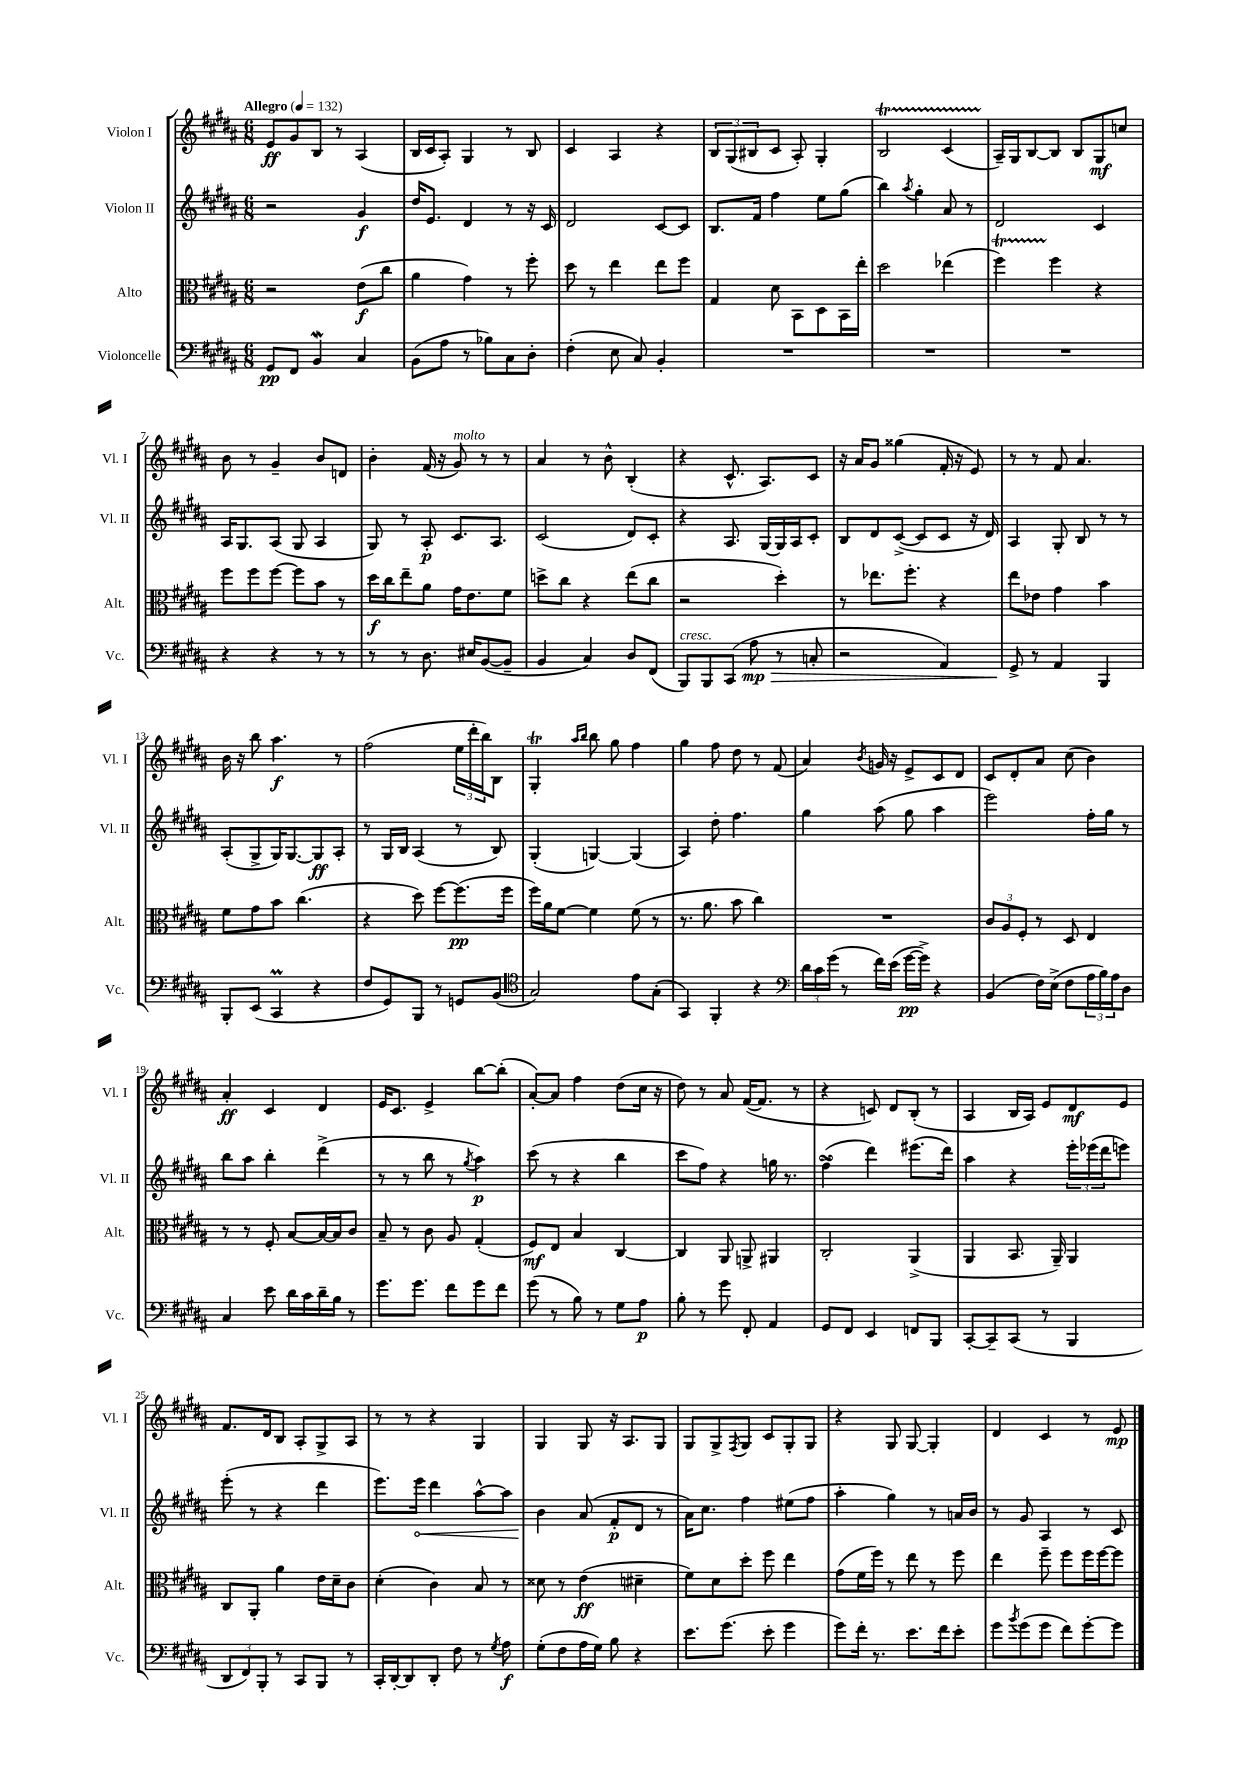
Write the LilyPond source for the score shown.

<<
\new StaffGroup <<
\new Staff = "s0" \with { instrumentName = "Violon I" shortInstrumentName = "Vl. I" } {
    \clef treble \key b \major \numericTimeSignature \time 6/8 \tempo "Allegro" 4 = 132
    e'8\ff gis'8 b8 r8 ais4( |
    b16 cis'16 ais8-.) gis4 r8 b8 |
    cis'4 ais4 r4 |
    \tuplet 3/2 { b8 gis8( bis8 } cis'8 ais8-.) gis4-. |
    b2\startTrillSpan cis'4( |
    ais16--\stopTrillSpan) gis16 b8~ b8 b8 gis8\mf c''8 |
    b'8 r8 gis'4-- b'8 d'8 |
    b'4-. fis'16( r16 gis'8^\markup { \italic "molto" }) r8 r8 |
    ais'4 r8 b'8-^ b4-.( |
    r4 cis'8.-^ ais8.) cis'8 |
    r16 ais'16 gis'8 gisis''4( fis'16-. r16 e'8) |
    r8 r8 fis'8 ais'4. |
    b'16 r16 b''8 ais''4.\f r8 |
    fis''2( \tuplet 3/2 { e''16 dis'''16-. b''16) } b8 |
    gis4-.\trill \grace { ais''16 b''16 } b''8 gis''8 fis''4 |
    gis''4 fis''8 dis''8 r8 fis'8( |
    ais'4) \acciaccatura { b'8 } g'16 r16 e'8-> cis'8 dis'8 |
    cis'8 dis'8-. ais'8 cis''8( b'4) |
    ais'4-.\ff cis'4 dis'4 |
    e'16 cis'8. e'4-> b''8~ b''8-.( |
    ais'8~-.) ais'8 fis''4 dis''8( cis''16 r16 |
    dis''8) r8 ais'8 fis'16~( fis'8. r8 |
    r4 c'8) dis'8 b8-.( r8 |
    ais4 b16 ais16) e'8 dis'8\mf e'8 |
    fis'8. dis'16 b8 ais8-. gis8-> ais8 |
    r8 r8 r4 gis4 |
    gis4 gis8 r16 ais8. gis8 |
    gis8 gis8-> \acciaccatura { fis8 } gis8 cis'8 gis8-. gis8 |
    r4 gis8 gis8~ gis4-. |
    dis'4 cis'4 r8 e'8\mp \bar "|." |
}
\new Staff = "s1" \with { instrumentName = "Violon II" shortInstrumentName = "Vl. II" } {
    \clef treble \key b \major \numericTimeSignature \time 6/8
    r2 gis'4\f |
    dis''16 e'8. dis'4 r8 r16 cis'16 |
    dis'2 cis'8~ cis'8 |
    b8. fis'16 fis''4 e''8 gis''8( |
    b''4) \acciaccatura { ais''8 } gis''4-. ais'8 r8 |
    dis'2 cis'4 |
    ais16 gis8. ais8( gis8 ais4 |
    gis8) r8 ais8-.\p cis'8. ais8. |
    cis'2( dis'8) cis'8-. |
    r4 ais8. gis16~ gis16 ais16 cis'8-. |
    b8 dis'8 cis'8~->( cis'8 cis'8 r16 dis'16) |
    ais4 gis8-. b8 r8 r8 |
    ais8-.( gis8-> gis16) gis8.~ gis8\ff ais8-. |
    r8 gis16 b16 ais4( r8 b8) |
    gis4-.( g4~) g4( |
    ais4) dis''8-. fis''4. |
    gis''4 ais''8( gis''8 ais''4 |
    e'''2) fis''16-. gis''16 r8 |
    b''8 ais''8 b''4-. dis'''4->( |
    r8 r8 b''8 r8 \acciaccatura { gis''8 } ais''4\p) |
    cis'''8( r8 r4 b''4 |
    cis'''8 fis''8) r4 g''16 r8. |
    fis''4->\turn( dis'''4) eis'''8.( dis'''16) |
    ais''4 r4 \tuplet 3/2 { e'''16-. ees'''16( dis'''16 } e'''8) |
    e'''8-.( r8 r4 dis'''4 |
    e'''8.) \once \override Hairpin.circled-tip = ##t e'''16\< dis'''4 ais''8~-^ ais''8 |
    b'4\! ais'8( fis'8-.\p dis'8 r8 |
    ais'16) cis''8. fis''4 eis''8( fis''8 |
    ais''4-. gis''4) r8 a'16 b'16 |
    r8 gis'8 ais4 r8 cis'8 \bar "|." |
}
\new Staff = "s2" \with { instrumentName = "Alto" shortInstrumentName = "Alt." } {
    \clef alto \key b \major \numericTimeSignature \time 6/8
    r2 e'8\f( cis''8 |
    ais'4 gis'4) r8 fis''8-. |
    dis''8 r8 e''4 e''8 fis''8 |
    gis4 dis'8 b,8 dis8 b,16 e''16-. |
    dis''2 ees''4( |
    fis''4\startTrillSpan) fis''4\stopTrillSpan r4 |
    fis''8 fis''8 fis''8~ fis''8 b'8 r8 |
    dis''16\f cis''16 e''8-- ais'8 gis'16 e'8. fis'8 |
    d''8-> cis''8 r4 e''8( cis''8 |
    r2 dis''4-.) |
    r8 ees''8. fis''8.-. r4 |
    e''8 ees'8 gis'4 b'4 |
    fis'8 gis'8 b'8 cis''4.( |
    r4 dis''8) fis''8~ fis''8.\pp( fis''16 |
    fis''16) ais'16 fis'8~ fis'4 fis'8( r8 |
    r8. ais'8. b'8 cis''4) |
    R2. |
    \tuplet 3/2 { cis'8 ais8 fis8-. } r8 dis8 e4 |
    r8 r8 fis8-. b8~ b16~ b16 cis'8 |
    b8-- r8 cis'8 ais8 gis4-.( |
    fis8\mf) e8 b4 cis4~ |
    cis4 ais,8 a,8-> ais,4 |
    cis2-. ais,4->( |
    ais,4 b,8. ais,16--) ais,4 |
    cis8 ais,8-. ais'4 e'16 dis'16-- cis'8 |
    dis'4-.( cis'4) b8 r8 |
    disis'8 r8 e'4\ff( dis'4-- |
    fis'8) dis'8 dis''8-. fis''8 e''4 |
    gis'8( fis'16 fis''16) r8 e''8 r8 fis''8 |
    e''4 fis''8-- fis''8 fis''16 fis''16~ fis''8 \bar "|." |
}
\new Staff = "s3" \with { instrumentName = "Violoncelle" shortInstrumentName = "Vc." } {
    \clef bass \key b \major \numericTimeSignature \time 6/8
    gis,8\pp fis,8 b,4\mordent cis4 |
    b,8( ais8 r8 bes8) cis8 dis8-. |
    fis4-.( e8 cis8) b,4-. |
    R2. |
    R2. |
    R2. |
    r4 r4 r8 r8 |
    r8 r8 dis8. eis16 b,8~( b,8-- |
    b,4 cis4) dis8 fis,8( |
    b,,8^\markup { \italic "cresc." }) b,,8 cis,8( ais8\mp\> r8 c8-. |
    r2 ais,4) |
    gis,8->\! r8 ais,4 b,,4 |
    b,,8-. e,8( cis,4\prall r4 |
    fis8 gis,8) b,,8 r8 g,8 b,8( |
    \clef tenor gis2) e'8 gis8-.( |
    gis,4) fis,4-. r4 |
    \clef bass \tuplet 3/2 { dis'16 cis'16 gis'16( } r8 fis'16) e'16( gis'16~\pp gis'16->) r4 |
    b,4( fis16) e16->( fis8 \tuplet 3/2 { ais16 b16) ais16 } dis8 |
    cis4 e'8 dis'16 cis'16 dis'16-- b16 r8 |
    gis'8. gis'8. fis'8 gis'8 fis'8 |
    gis'8( r8 b8) r8 gis8 ais8\p |
    b8-. r8 gis'8 fis,8-. ais,4 |
    gis,8 fis,8 e,4 f,8 b,,8 |
    cis,8~-. cis,8-- cis,8( r8 b,,4 |
    \tuplet 3/2 { dis,8 fis,8) b,,8-. } r8 cis,8 b,,8 r8 |
    cis,16-. dis,16~-. dis,8 dis,8-. fis8 r8 \acciaccatura { gis8 } ais8\f |
    gis8-.( fis8 ais16 gis16) b8 r4 |
    e'8. gis'8.( e'8-. gis'4 |
    gis'8) fis'16-. r8. e'8. fis'16 e'8-. |
    gis'8 \acciaccatura { b'8 } gis'8( gis'8 fis'8) gis'8~-. gis'8 \bar "|." |
}
>>
>>
